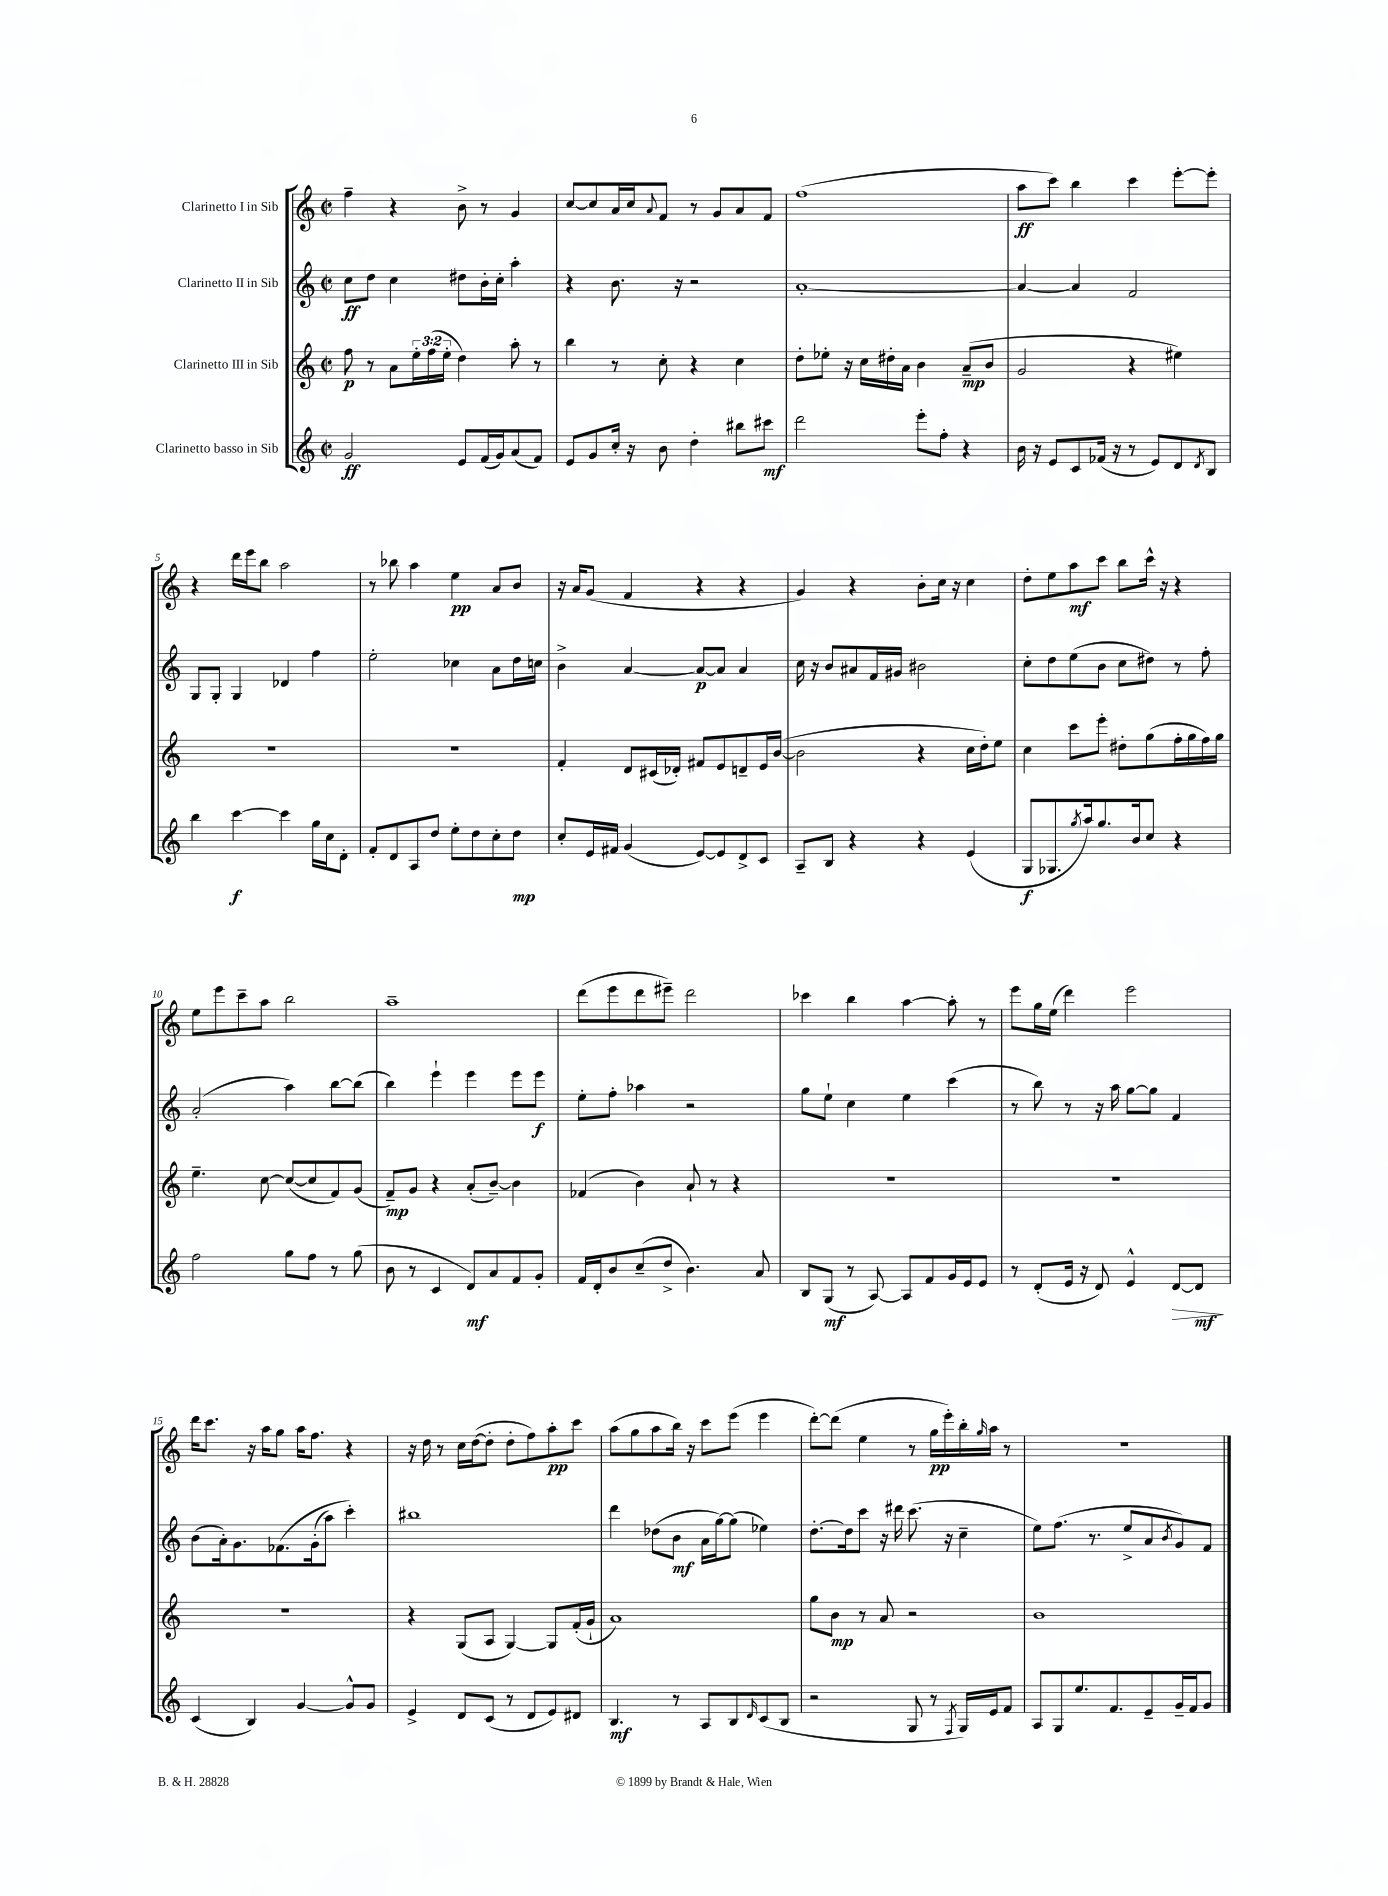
<<
\new StaffGroup <<
\new Staff = "s0" \with { instrumentName = "Clarinetto I in Sib" } {
    \clef treble \key c \major \defaultTimeSignature \time 2/2
    f''4-- r4 b'8-> r8 g'4 |
    c''8~ c''8 a'16 c''16 \appoggiatura { a'8 } f'8 r8 g'8 a'8 f'8 |
    f''1( |
    a''8\ff c'''8) b''4 c'''4 e'''8~-. e'''8-. |
    r4 d'''16 e'''16 b''8 a''2 |
    r8 bes''8 a''4 e''4\pp a'8 b'8 |
    r16 a'16 g'8( f'4 r4 r4 |
    g'4) r4 b'8-. c''16 r16 c''4 |
    d''8-. e''8 a''8\mf c'''8 b''8 c'''16-^ r16 r4 |
    e''8 e'''8 c'''8-- a''8 b''2 |
    a''1-- |
    d'''8( e'''8 d'''8 eis'''8--) d'''2 |
    ces'''4 b''4 a''4~ a''8-. r8 |
    e'''8 g''16 e''16( d'''4) e'''2 |
    d'''16 c'''8. r16 a''16 g''8 a''16 f''8. r4 |
    r16 d''16 r8 c''16 d''16~( d''8-. d''8-. f''8) a''8-.\pp c'''8 |
    a''8( g''8 a''8 b''16) r16 c'''8 e'''8( e'''4 |
    d'''8~-.) d'''8( e''4 r8 g''16\pp e'''16-.) b''16-. \grace { g''16 } a''16 r8 |
    r1 \bar "|." |
}
\new Staff = "s1" \with { instrumentName = "Clarinetto II in Sib" } {
    \clef treble \key c \major \defaultTimeSignature \time 2/2
    c''8\ff d''8 c''4 dis''8 b'16-. c''16-. a''4-. |
    r4 b'8. r16 r2 |
    a'1~-. |
    a'4~ a'4 f'2 |
    g8 g8-. g4 des'4 f''4 |
    e''2-. ces''4 a'8 d''16 c''16 |
    b'4-> a'4~ a'8~\p a'8 a'4 |
    c''16 r16 b'8 ais'8 f'16 gis'16 bis'2 |
    c''8-. d''8 e''8( b'8 c''8 dis''8) r8 f''8-. |
    a'2-.( a''4) b''8~ b''8( |
    b''4) e'''4-! e'''4 e'''8 e'''8\f |
    e''8-. f''8-. aes''4 r2 |
    g''8 e''8-! c''4 e''4 c'''4( |
    r8 b''8) r8 r16 a''16 g''8~ g''8 f'4 |
    b'8( a'16-.) g'8. fes'8.\( g'16-.( a''8) c'''4-.\) |
    bis''1 |
    d'''4 des''8( b'8\mf a'16 g''16~) g''8( ees''4) |
    d''8.~-. d''16 c'''8 r16 dis'''16 c'''8.( r16 c''4-- |
    e''8) f''8.( r8. e''8-> a'8 \acciaccatura { b'8 } g'8) f'8 \bar "|." |
}
\new Staff = "s2" \with { instrumentName = "Clarinetto III in Sib" } {
    \clef treble \key c \major \defaultTimeSignature \time 2/2 \override Staff.TupletNumber.text = #tuplet-number::calc-fraction-text
    f''8\p r8 a'8 \tuplet 3/2 { e''16-. f''16( e''16-. } d''4) a''8-. r8 |
    b''4 r8 c''8-. r4 c''4 |
    d''8-. ees''8-. r16 c''16 dis''16-. a'16 b'4 a'8--\mp( b'8 |
    g'2 r4 eis''4) |
    R1 |
    R1 |
    f'4-. d'8 cis'16( des'16-.) fis'8 e'8 d'8-- e'16 b'16~( |
    b'2 r4 c''16 d''16-.) e''8 |
    c''4 c'''8 e'''8-. dis''8-. g''8( f''16-. g''16 f''16) g''16 |
    e''4.-- c''8~ c''8~( c''8 f'8) g'8( |
    f'8--\mp) g'8 r4 a'8-.( b'8~--) b'4 |
    fes'4( b'4) a'8-! r8 r4 |
    R1 |
    R1 |
    R1 |
    r4 g8( a8 g4~) g8 f'16-.( g'16-! |
    a'1) |
    g''8 b'8\mp r8 a'8 r2 |
    b'1 \bar "|." |
}
\new Staff = "s3" \with { instrumentName = "Clarinetto basso in Sib" } {
    \clef treble \key c \major \defaultTimeSignature \time 2/2
    g'2\ff e'8 f'16( g'16) a'8( f'8) |
    e'8 g'8 c''16-. r16 b'8 d''4-. bis''8 cis'''8\mf |
    d'''2 e'''8-. f''8-. r4 |
    b'16 r16 e'8 c'8 fes'16( r16 r8 e'8) d'8 \acciaccatura { d'8 } b8 |
    b''4 c'''4~\f c'''4 g''16 c''16 d'8-. |
    f'8-. d'8 a8 d''8 e''8-. d''8 c''8-. d''8\mp |
    c''8-. e'16 fis'16 g'4( e'8~) e'8 d'8-> c'8 |
    a8-- b8 r4 r4 e'4( |
    g8\f ges8. \acciaccatura { g''8 } a''16) g''8. b'16 c''8 r4 |
    f''2 g''8 f''8 r8 g''8( |
    b'8 r8 c'4 d'8\mf) a'8 f'8 g'8-. |
    f'16 d'16-. b'8 c''8--( d''8-> b'4.) a'8 |
    b8 g8\mf( r8 a8~) a8 f'8 g'16 e'16 e'8 |
    r8 d'8-.( e'16 r16 d'8) e'4-^ d'8~\> d'8\mf\! |
    c'4( b4) g'4~ g'8-^ g'8 |
    e'4-> d'8 c'8( r8 d'8 e'8) dis'8 |
    b4.\mf r8 a8 b8 \grace { d'16 } c'8( b8 |
    r2 g8 r8 \acciaccatura { f8 } g16) e'16 f'8 |
    a8 g8 e''8. f'8. e'8-- g'16-- f'16 g'8 \bar "|." |
}
>>
>>
